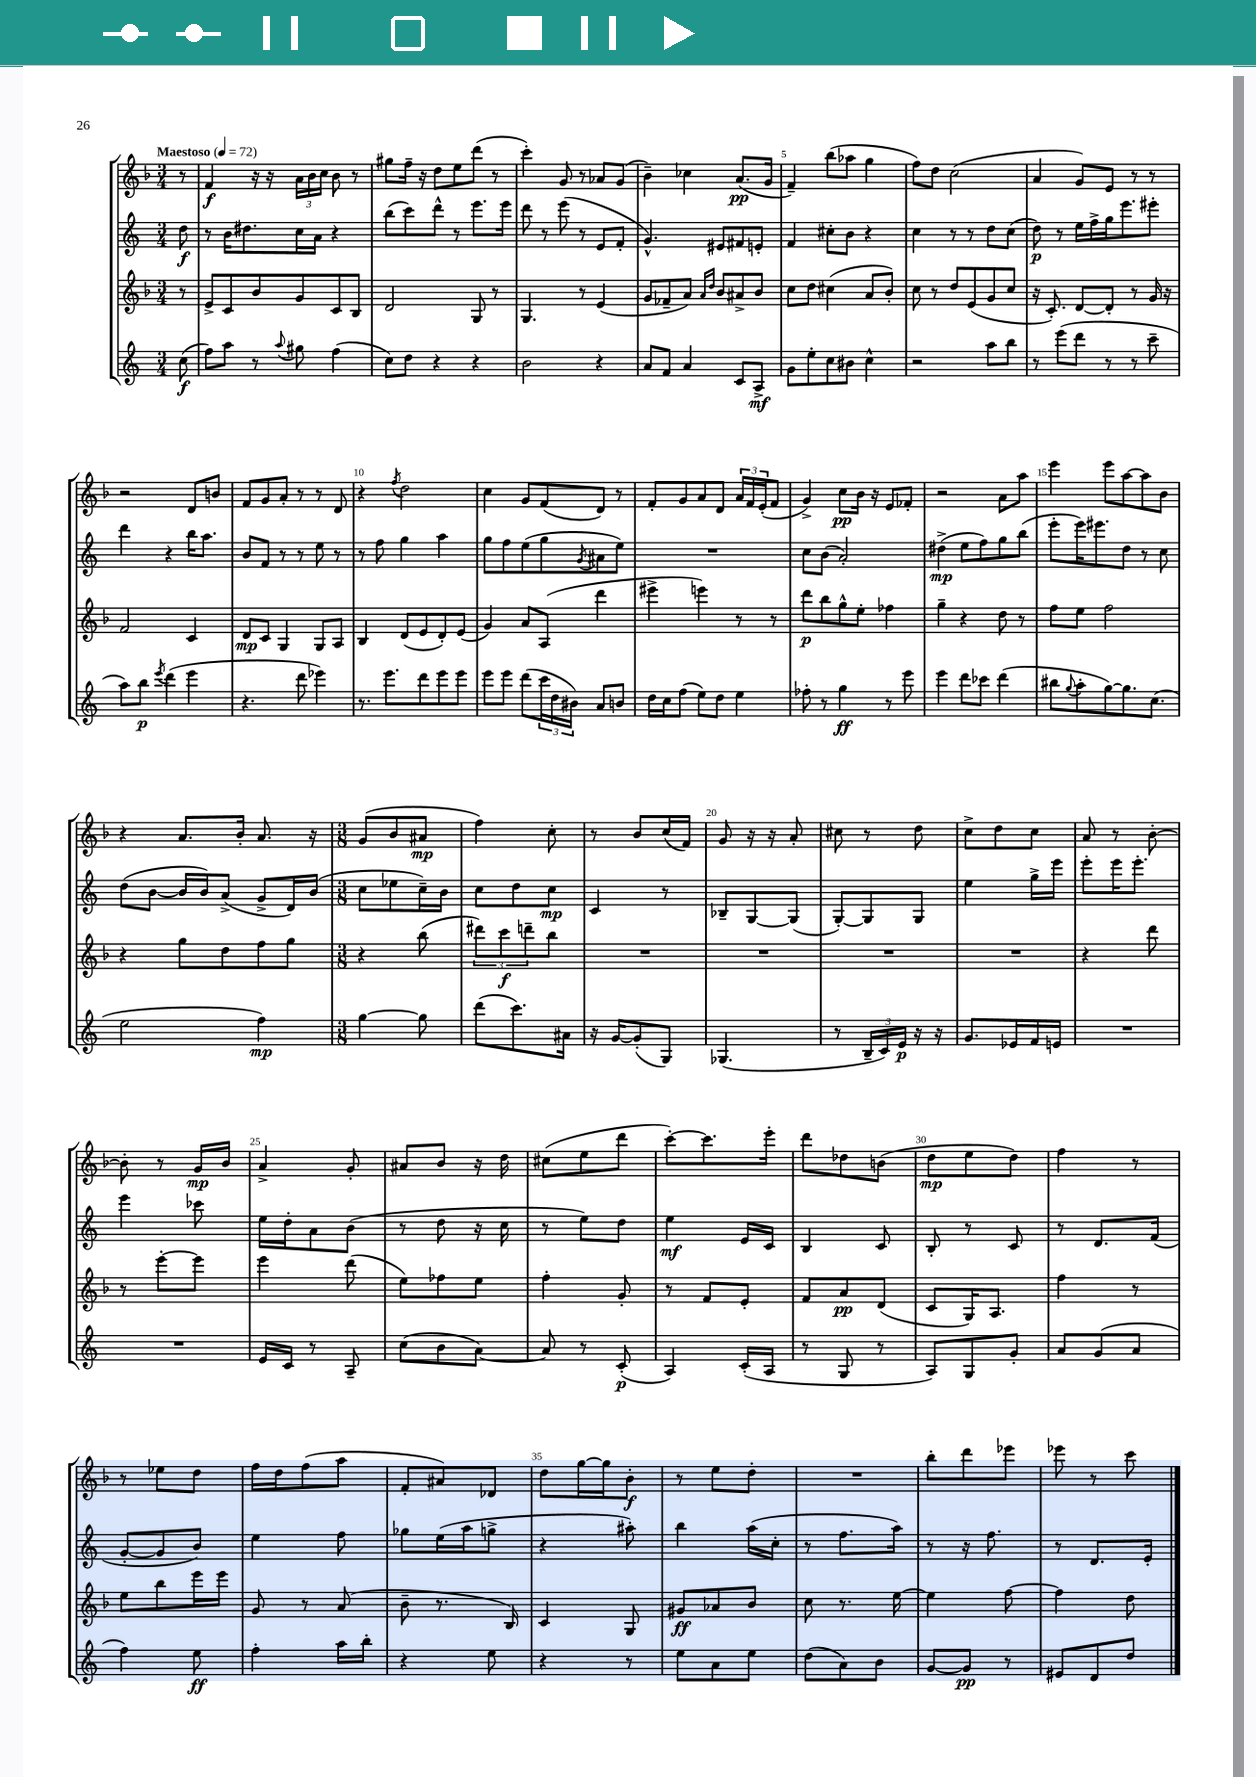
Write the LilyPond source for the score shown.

<<
\new StaffGroup <<
\new Staff = "s0" {
    \clef treble \key f \major \numericTimeSignature \time 3/4 \partial 8 \tempo "Maestoso" 4 = 72
    r8 |
    f'4\f r16 r16 \tuplet 3/2 { a'16 bes'16 c''16 } bes'8 r8 |
    gis''8 f''16-- r16 d''8 e''8 d'''8( r8 |
    c'''4-.) g'8 r8 aes'8 g'8( |
    bes'4--) ces''4 a'8.\pp( g'16 |
    f'4--) bes''8( aes''8 g''4 |
    f''8) d''8 c''2( |
    a'4 g'8) e'8 r8 r8 |
    r2 d'8 b'8 |
    f'8 g'8 a'8-. r8 r8 d'8 |
    r4 \acciaccatura { f''8 } d''2 |
    c''4 g'8 f'8( d'8) r8 |
    f'8-. g'8 a'8 d'8 \tuplet 3/2 { a'16 f'16 e'16-.( } f'8 |
    g'4->) c''8\pp bes'16 r16 e'8 fes'8-. |
    r2 a'8 a''8 |
    e'''4 e'''8 a''8~ a''8 bes'8 |
    r4 a'8. bes'16-. a'8. r16 |
    \numericTimeSignature \time 3/8 g'8( bes'8 ais'8\mp |
    f''4) c''8-. |
    r8 bes'8 c''16( f'16) |
    g'8 r16 r16 a'8-. |
    cis''8 r8 d''8 |
    c''8-> d''8 c''8 |
    a'8 r8 bes'8~-. |
    bes'8-. r8 g'16\mp bes'16 |
    a'4-> g'8-. |
    ais'8 bes'8 r16 d''16 |
    cis''8( e''8 d'''8 |
    c'''8~-.) c'''8. e'''16-. |
    d'''8 des''8 b'8( |
    d''8\mp e''8 d''8) |
    f''4 r8 |
    r8 ees''8 d''8 |
    f''16 d''16 f''8( a''8 |
    f'8-. ais'8) des'8 |
    d''8 g''16~ g''16 bes'8-.\f |
    r8 e''8 d''8-. |
    R4. |
    bes''8-. d'''8 ees'''8 |
    ees'''8 r8 c'''8 \bar "|." |
}
\new Staff = "s1" {
    \clef treble \key c \major \numericTimeSignature \time 3/4 \partial 8
    d''8\f |
    r8 b'16 dis''8. c''16 a'16 r4 |
    b''8( c'''8) d'''8-^ r8 e'''8. e'''16 |
    d'''8 r8 e'''8( r8 e'8 f'8-. |
    g'4.-^) eis'8 fis'8 e'8-. |
    f'4 cis''8-. b'8 r4 |
    c''4 r8 r8 d''8 c''8( |
    d''8\p) r8 e''16 f''16-> g''16 e'''8. eis'''8-. |
    d'''4 r4 b''16 a''8. |
    b'8 f'8 r8 r8 e''8 r8 |
    r8 f''8 g''4 a''4 |
    g''8 f''8 e''8( g''8 \acciaccatura { g'8 } ais'8 e''8) |
    R2. |
    c''8 b'8( a'2-.) |
    dis''4->\mp( e''8 f''8) g''8 b''8( |
    e'''8-. e'''16) eis'''8. d''8 r8 c''8 |
    d''8( b'8~ b'16 b'16) a'8->( g'8-> d'16) b'16( |
    \numericTimeSignature \time 3/8 c''8 ees''8 c''16--) b'16 |
    c''8 d''8 c''8\mp |
    c'4 r8 |
    bes8-- g8~ g8( |
    g8~-.) g8 g8 |
    e''4 g''16-> e'''16 |
    e'''8-. e'''16 e'''8.-. |
    e'''4 ces'''8 |
    e''16 d''16-. a'8 b'8( |
    r8 d''8 r16 c''16 |
    r8 e''8) d''8 |
    e''4\mf e'16 c'16 |
    b4 c'8 |
    b8-. r8 c'8 |
    r8 d'8. f'16( |
    g'8~-. g'8 b'8) |
    e''4 f''8 |
    ges''8 e''16( a''16 g''8-> |
    r4 ais''8-.) |
    b''4 a''16( c''16-. |
    r8 f''8. a''16) |
    r8 r16 f''8. |
    r8 d'8. e'16-. \bar "|." |
}
\new Staff = "s2" {
    \clef treble \key f \major \numericTimeSignature \time 3/4 \partial 8
    r8 |
    e'8-> c'8 bes'8 g'8 c'8 bes8 |
    d'2 g8 r8 |
    g4. r8 e'4( |
    g'8 fes'8-- a'8) \grace { a'16 d''16 } bes'8 ais'8-> bes'8 |
    c''8 d''8 cis''4( a'8 bes'8-.) |
    c''8 r8 d''8 e'8( g'8 c''8 |
    r16 c'8.-.) d'8~ d'8-. r8 g'16 r16 |
    f'2 c'4 |
    d'8\mp c'8 g4 g8 a8 |
    bes4 d'8( e'8 d'8-.) e'8( |
    g'4) a'8 a8( d'''4 |
    eis'''4-> e'''4) r8 r8 |
    d'''8\p bes''8 g''8-^ e''8-. fes''4 |
    g''4-- r4 d''8 r8 |
    f''8 e''8 f''2 |
    r4 g''8 d''8 f''8 g''8 |
    \numericTimeSignature \time 3/8 r4 bes''8( |
    \tuplet 3/2 { dis'''8) c'''8\f d'''8-- } bes''8 |
    R4. |
    R4. |
    R4. |
    R4. |
    r4 d'''8 |
    r8 e'''8~-. e'''8 |
    e'''4 d'''8( |
    e''8) fes''8 e''8 |
    f''4-. g'8-. |
    r8 f'8 e'8-. |
    f'8 a'8\pp d'8( |
    c'8 g16) a8. |
    f''4 r8 |
    e''8 bes''8 e'''16 e'''16 |
    g'8 r8 a'8( |
    bes'8-- r8. bes16) |
    c'4 g8 |
    gis'8\ff aes'8 bes'8 |
    c''8 r8. e''16~ |
    e''4 f''8~ |
    f''4 d''8 \bar "|." |
}
\new Staff = "s3" {
    \clef treble \key c \major \numericTimeSignature \time 3/4 \partial 8
    c''8\f( |
    f''8) a''8 r8 \appoggiatura { a''8 } gis''8 f''4( |
    c''8) d''8 r4 r4 |
    b'2 r4 |
    a'8 f'8 a'4 c'8 a8->\mf |
    g'8 e''8-. c''8 bis'8 c''4-^ |
    r2 a''8 b''8 |
    r8 e'''8( d'''8 r8 r8 c'''8-- |
    a''8) b''8\p \acciaccatura { e'''8 } d'''4( e'''4 |
    r4. d'''8 ees'''4) |
    r8. e'''8. d'''8 e'''8 e'''8 |
    e'''8 e'''8 d'''8( \tuplet 3/2 { c'''16 d''16 bis'16) } a'8 b'8 |
    d''16 c''16 f''8( e''8) d''8 e''4 |
    fes''8-. r8 g''4\ff r8 e'''8 |
    e'''4 d'''8 ces'''8 d'''4( |
    bis''8 \appoggiatura { g''8 } a''8-. g''8~) g''8. c''8.( |
    e''2 f''4\mp) |
    \numericTimeSignature \time 3/8 g''4~ g''8 |
    d'''8( c'''8.) ais'16 |
    r16 g'16~ g'8-.( g8) |
    ges4.( |
    r8 \tuplet 3/2 { b16-- c'16) e'16\p } r16 r16 |
    g'8. ees'16 f'16 e'16 |
    R4. |
    R4. |
    e'16 c'16 r8 a8-- |
    c''8( b'8 a'8~) |
    a'8 r8 c'8-.\p( |
    a4) c'16-.( a16 |
    r8 g8 r8 |
    a8) g8 g'8-. |
    a'8 g'8( a'8 |
    f''4) e''8\ff |
    f''4-. a''16 b''16-. |
    r4 e''8 |
    r4 r8 |
    e''8 a'8 e''8 |
    d''8( a'8) b'8 |
    g'8~ g'8\pp r8 |
    eis'8 d'8 d''8 \bar "|." |
}
>>
>>
\layout { \context { \Score \override BarNumber.break-visibility = ##(#f #t #t) barNumberVisibility = #(every-nth-bar-number-visible 5) } }
